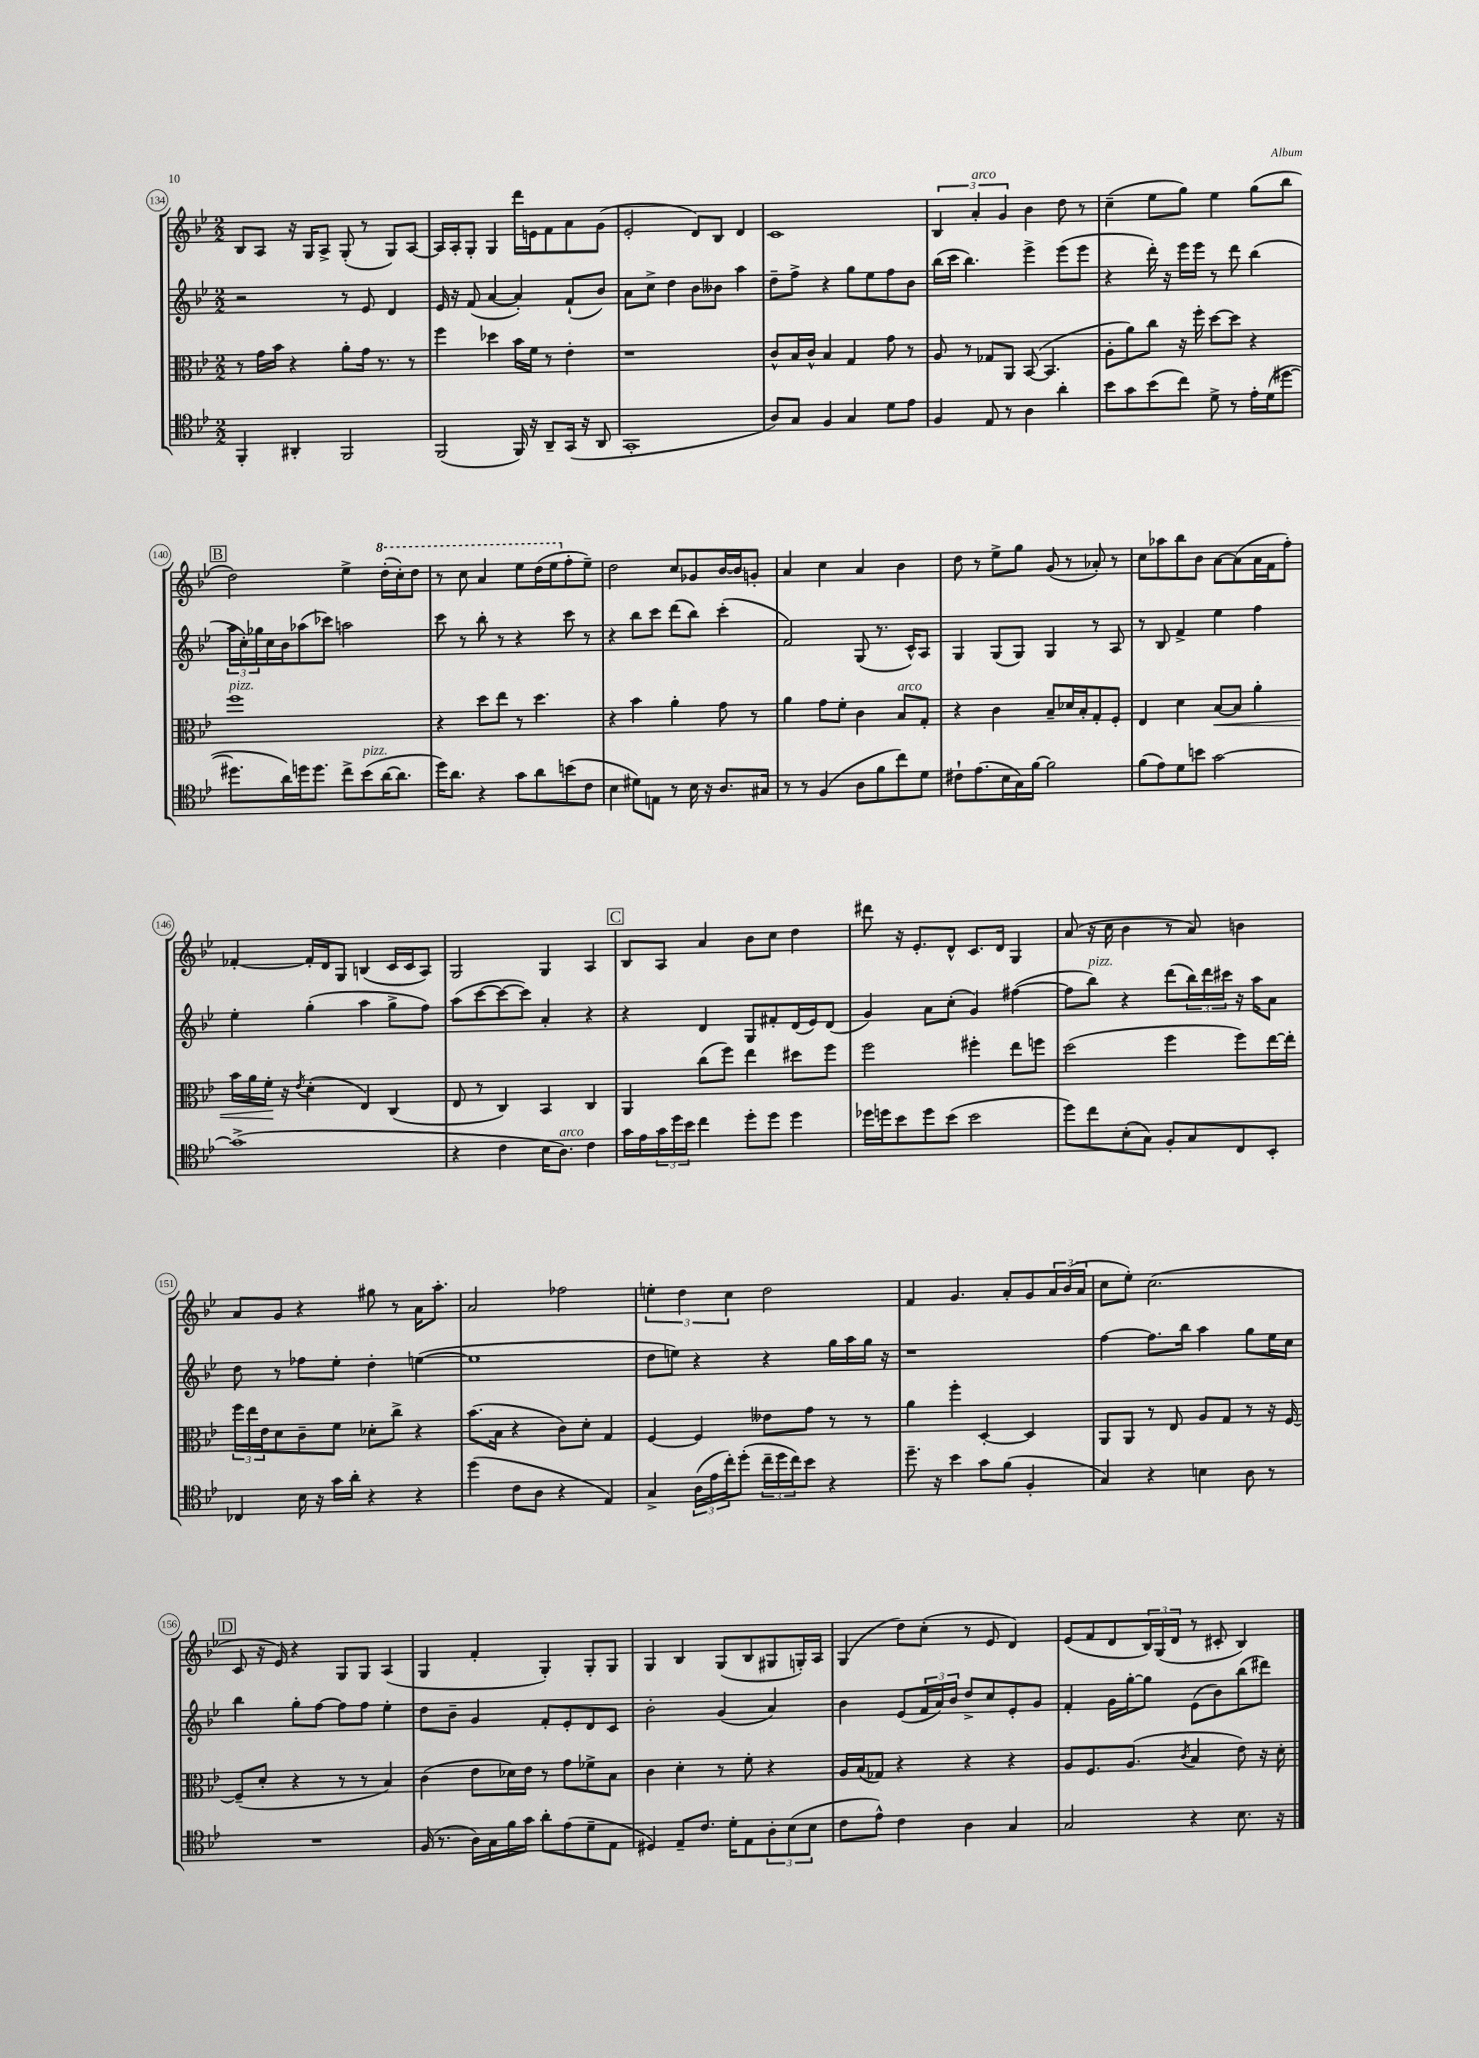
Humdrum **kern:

**kern	**kern	**dynam	**kern	**kern
*part4	*part3	*part3	*part2	*part1
*staff4	*staff3	*staff3	*staff2	*staff1
*clefC4	*clefC3	*	*clefG2	*clefG2
*k[b-e-]	*k[b-e-]	*	*k[b-e-]	*k[b-e-]
*M2/2	*M2/2	*	*M2/2	*M2/2
=134	=134	=134	=134	=134
4FF'/	8r	.	2r	8B-/L
.	16g\LL	.	.	8A/J
.	16b-\JJ	.	.	.
4AA#X'/	4r	.	.	16r
.	.	.	.	16G/KL
.	.	.	.	8A^/J
2FF/	8a'\L	.	8r	(8G'/
.	16g\Jk	.	8e-/	8r
.	8.r	.	.	.
.	.	.	4d/	8G/L)
.	8r	.	.	[8A/J
=135	=135	=135	=135	=135
(2FF/	4ff\	.	16e-/	16A/LL]
.	.	.	16r	16A'/J
.	.	.	(8f/	8G'/J
.	4dd-X\	.	[4a/	4G/
16FF/)	16b-\LL	.	4a'/])	16ddd\LL
16r	16f\JJ	.	.	16en\J
8AA~/L	8r	.	.	8f\
(16GG/Jk	4e-'\	.	(8f`/L	8a\
16r	.	.	.	.
8AA/	.	.	8b-/J)	(8g\J
=136	=136	=136	=136	=136
1GG'	1r	.	8a\L	2e-'/
.	.	.	8cc^\J	.
.	.	.	4dd\	.
.	.	.	8b-\L	8d/L)
.	.	.	8b--X\J	8B-/J
.	.	.	4aa\	4d/
=137	=137	=137	=137	=137
8A/L)	8c^^/L	.	8dd~\L	1c
8G/J	16B-/L	.	8ff^\J	.
.	16c^^/JJ	.	.	.
4F/	4B-/	.	4r	.
4G/	4G/	.	8gg\L	.
.	.	.	8ee-\	.
8d\L	8g\	.	8ff\	.
8e-\J	8r	.	8b-\J	.
=138	=138	=138	=138	=138
4F/	8A/	.	(16bb-\LL	6B-/
.	.	.	16ccc\JJ	.
.	8r	.	4.bb-\)	.
!	!	!	!	!LO:TX:a:i:t=arco
.	.	.	.	6a'/
8E-/	8G-X/L	.	.	.
.	.	.	.	6g/
8r	8AA/J	.	.	.
4A\	([8BB-/	.	4eee-^\	4b-\
.	4.BB-/]	.	.	.
4a'\	.	.	(8eee-\L	8dd\
.	.	.	8eee-\J	8r
=139	=139	=139	=139	=139
8b-\L	8A'\L	.	4r	(4cc~\
8g\	8a\)	.	.	.
(8b-\	8cc\J	.	16ddd'\)	8ee-\L
.	.	.	16r	.
8cc\J)	16r	.	16eee-\LL	8gg\J)
.	16ff'\	.	16eee-\JJ	.
8d^\	[8dd\L	.	8r	4ee-\
8r	8dd\J]	.	8ddd\	.
16e-'\LL	4r	.	(4bb-\	(8gg\L
(16d\J	.	.	.	.
[8dd#X\J	.	.	.	8bb-\J
!!LO:LB:g=z
!!LO:REH:place=s1:t=B
=140	=140	=140	=140	=140
!	!LO:TX:a:i:t=pizz.	!	!	!
8.dd#X\L]	1ff	.	24aa\LL	2dd\)
.	.	.	24cc'\)	.
.	.	.	24gg-X\	.
.	.	.	16cc\	.
16a\L)	.	.	16b-\J	.
16ddn\J	.	.	(8aa-X\	.
8.dd\J	.	.	.	.
.	.	.	8ccc-X\J)	.
8cc^\L	.	.	2aan\	4ee-^\
!LO:TX:a:i:t=pizz.	!	!	!	!
(8b-\	.	.	.	.
*	*	*	*	*8va
[16a\K	.	.	.	(16ddd'\LL
8.a\J]	.	.	.	16ccc'\J)
.	.	.	.	8ddd\J
=141	=141	=141	=141	=141
16dd\KL)	4r	.	8ccc\	8r
8.a\J	.	.	.	.
.	.	.	8r	8ccc\
4r	8dd\L	.	8bb-'\	4aa/
.	8ee-\J	.	8r	.
8g\L	8r	.	4r	8eee-\L
8a\	4.dd\	.	.	(16ddd\L
.	.	.	.	16eee-\J
*	*	*	*	*X8va
(8bn\	.	.	8ccc\	8ff'\
8c\J	.	.	8r	8ee-~\J)
=142	=142	=142	=142	=142
4B-\	4r	.	4r	2dd\
8d#X\L)	4b-\	.	8bb-\L	.
8En\J	.	.	8ccc\J	.
8r	4a'\	.	(8ddd\L	8cc/L
16B-\	.	.	8bb-\J)	8g-X/
16r	.	.	.	.
8.A/L	8g\	.	(4ccc'\	[16b-/L
.	.	.	.	16b-/J]
.	8r	.	.	8gn'/J
16G#X/Jk	.	.	.	.
=143	=143	=143	=143	=143
8r	4a\	.	2f/)	4a/
8r	.	.	.	.
(4F/	8g\L	.	.	4cc\
.	8f'\J	.	.	.
8A\L	4c\	.	(8G/	4a/
8f\	.	.	8.r	.
!	!LO:TX:a:i:t=arco	!	!	!
8cc\)	8B-/L	.	.	4b-\
.	.	.	16c^^/KL)	.
8d\J	8G'/J	.	8A/J	.
=144	=144	=144	=144	=144
8c#X`\L	4r	.	4G/	8dd\
(8.e-\	.	.	.	8r
.	4c\	.	(8G/L	8ee-^\L
16B-\L	.	.	.	.
16G\)	.	.	8G/J)	8gg\J
[16f\JJ	.	.	.	.
2f\]	8B-~/L	.	4G/	(8g/
.	16d-X/L	.	.	8r
.	16B-'/J	.	.	.
.	8G'/	.	8r	8a-X'/)
.	8F'/J	.	8A/	8r
=145	=145	=145	=145	=145
(8f\L	4E-/	.	8r	8cc\L
8e-\)	.	.	8B-/	8aa-X\
8d\	4d\	.	4f^/	8bb-\
8bn\J	.	.	.	8b-\J
!	!	!LO:HP:b	!	!
[2g\	[8B-/L	<	4ee-\	[8a\L
.	8B-/J]	.	.	(8a\]
.	4a'\	.	4ff\	16a\L
.	.	.	.	16f\J
.	.	.	.	8ff'\J)
!!LO:LB:g=z
=146	=146	=146	=146	=146
(1g^]	16b-\LL	.	4ee-'\	[4f-X'/
.	16a\	.	.	.
.	16f'\JJ	.	.	.
.	16r	[	.	.
.	8qe-/	.	.	.
.	(4d'\	.	(4gg'\	16f-'/LL]
.	.	.	.	16d/J
.	.	.	.	8G/J
.	4E-/)	.	4aa\	(4Bn/
.	(4C/	.	8gg^\L	16c/LL
.	.	.	.	16c/J
.	.	.	8ff\J)	8A/J)
=147	=147	=147	=147	=147
4r	8E-/	.	(8aa\L	2G/
.	8r	.	[8ccc\	.
4c\	4C/)	.	8ccc\_	.
.	.	.	8ccc\J])	.
16B-\KL	4BB-/	.	4a'/	4G/
!LO:TX:a:i:t=arco	!	!	!	!
8.A\J)	.	.	.	.
4c\	4C/	.	4r	4A/
!!LO:REH:place=s1:t=C
=148	=148	=148	=148	=148
16g\LL	4AA/	.	4r	8B-/L
16e-\	.	.	.	.
24g\	.	.	.	8A/J
24dd\	.	.	.	.
24b-\JJ	.	.	.	.
4cc\	(8cc\L	.	4d/	4a/
.	8ff\J)	.	.	.
8dd'\L	4ee-\	.	8G/L	8b-\L
8dd\J	.	.	8f#X'/	8cc\J
4dd\	8dd#X\L	.	(16d/L	4dd\
.	.	.	16e-/J)	.
.	8ff\J	.	(8d/J	.
=149	=149	=149	=149	=149
16dd-X\LL	2ff\	.	4g/)	8ddd#X\
16ddn\J	.	.	.	.
8b-\	.	.	.	16r
.	.	.	.	8.e-'/L
8dd\	.	.	8a\L	.
(8b-\J	.	.	(8cc'\J	8d^^/J
2b-\	4ff#X'\	.	4g/)	8.c/L
.	.	.	.	16d/Jk
.	8ee-\L	.	([4ff#X\	4G/
.	8ffn\J	.	.	.
=150	=150	=150	=150	=150
8dd\L)	(2dd\	.	8ff#\L]	(8a/
!	!	!	!LO:TX:a:i:t=pizz.	!
8cc\	.	.	8bb-\J)	16r
.	.	.	.	16cc\
(8B-'\	.	.	4r	4b-\
8G\J)	.	.	.	.
8F'/L	4ff\	.	(8ddd\L	8r
8G/	.	.	24bb-\L)	8a/)
.	.	.	24ddd\	.
.	.	.	24ccc#X\JJ	.
8C/	8ff\L)	.	16r	4bn\
.	.	.	16aa\KL	.
8BB-'/J	[16ee-\L	.	8a\J	.
.	16ee-'\JJ]	.	.	.
!!LO:LB:g=z
=151	=151	=151	=151	=151
4C-X/	24ff\LL	.	8dd\	8a/L
.	24ee-\	.	.	.
.	24e-\J	.	.	.
.	8d\	.	8r	8g/J
16B-\	8c~\	.	8ff-X\L	4r
16r	.	.	.	.
16g\LL	8f\J	.	8ee-'\J	.
16a'\JJ	.	.	.	.
4r	8d-X'\L	.	4dd'\	8gg#X\
.	8cc^\J	.	.	8r
4r	4r	.	([4een\	16a\KL
.	.	.	.	8.aa'\J
=152	=152	=152	=152	=152
(4dd\	(8.b-\L	.	1ee]	2a/
.	16B-\Jk	.	.	.
8c\L	4r	.	.	.
8A\J	.	.	.	.
4r	8c\L)	.	.	2ff-X\
.	8d'\J	.	.	.
4E-/)	4G/	.	.	.
=153	=153	=153	=153	=153
4G^/	[4F/	.	8dd\L	6een'\
.	.	.	8een\J)	.
.	.	.	.	6dd\
(24A\LL	4F/]	.	4r	.
24e-\	.	.	.	.
24cc'\J)	.	.	.	6cc\
(8dd'\J	.	.	.	.
24cc~\LL	8e--X\L	.	4r	2dd\
24dd\	.	.	.	.
24cc\J)	.	.	.	.
8b-\J	8g\J	.	.	.
4r	8r	.	16gg\LL	.
.	.	.	16aa\	.
.	8r	.	16gg\JJ	.
.	.	.	16r	.
=154	=154	=154	=154	=154
8.dd~\	4a\	.	1r	4f/
16r	.	.	.	.
4b-\	4ff'\	.	.	4.g/
8g\L	[4D'/	.	.	.
(8f\J	.	.	.	8a'/L
4F'/	4D/]	.	.	8g/
.	.	.	.	24a/L
.	.	.	.	(24b-/
.	.	.	.	24a/JJ
=155	=155	=155	=155	=155
4G/)	8AA/L	.	[4ff\	8cc\L
.	8AA/J	.	.	8ee-'\J)
4r	8r	.	8.ff\L]	(2.cc\
.	8E-/	.	.	.
.	.	.	16bb-\Jk	.
4Bn\	8A/L	.	4aa\	.
.	8G/J	.	.	.
8A\	8r	.	8gg\L	.
8r	16r	.	16ee-\L	.
.	[16F/	.	16cc\JJ	.
!!LO:LB:g=z
!!LO:REH:place=s1:t=D
=156	=156	=156	=156	=156
1r	(8F~/L]	.	4bb-\	8c/
.	8d'/J	.	.	16r
.	.	.	.	16e-/)
.	4r	.	8gg'\L	4r
.	.	.	[8ff\J	.
.	8r	.	8ff\L]	8G/L
.	8r	.	8ff\J	8G/J
.	4B-/)	.	4ee-'\	(4A/
=157	=157	=157	=157	=157
(16F/	(4c\	.	8dd\L	4G/
8.r	.	.	.	.
.	.	.	8b-~\J	.
16A\LL)	8e-\L	.	4g/	4f'/
16G\	.	.	.	.
16f\	16d-X\L)	.	.	.
16g\JJ	16e-\JJ	.	.	.
8a'\L	8r	.	8f'/L	4G'/)
(8e-\	8g\L	.	8e-'/	.
8d~\	8f-X^\	.	8d/	8G'/L
8E-\J	8B-\J	.	8c/J	8G/J
=158	=158	=158	=158	=158
4D#X/)	4c\	.	2b-'\	4G/
8E-~/L	4d'\	.	.	4B-/
8.c/J	.	.	.	.
.	8r	.	(4g/	(8G/L
16d'\KL	.	.	.	.
8E-\	8f'\	.	.	8B-/
12A'\	4r	.	4a/)	8G#X/
(12B-\	.	.	.	.
.	.	.	.	16Gn'/L)
12B-\J	.	.	.	.
.	.	.	.	16A/JJ
=159	=159	=159	=159	=159
8c\L	16A/LL	.	4b-\	(4G/
.	(16B-/J	.	.	.
8e-^^\J)	8G-X/J)	.	.	.
4c\	4r	.	(8e-/L	8dd\L)
.	.	.	24f/L	(8cc'\J
.	.	.	24a/)	.
.	.	.	24b-/JJ	.
4A\	4r	.	8dd^/L	8r
.	.	.	8cc/	8e-/
4G/	4r	.	8e-'/	4d/)
.	.	.	8g/J	.
=160	=160	=160	=160	=160
2G/	8A/L	.	4f'/	(8e-/L
.	8.F/	.	.	8f/
.	.	.	16g\LL	8d/
.	(8.A/J	.	[16gg'\J	.
.	.	.	8gg\J]	24B-/L)
.	.	.	.	(24G/
.	.	.	.	24d/JJ
.	8qc/	.	.	.
4r	4B-/	.	(8e-\L	8r
.	.	.	8b-\)	8c#X'/
8.B-\	8e-\)	.	(8bb-\	4B-/)
.	16r	.	8ddd#X\J)	.
16r	16d'\	.	.	.
==	==	==	==	==
*-	*-	*-	*-	*-
